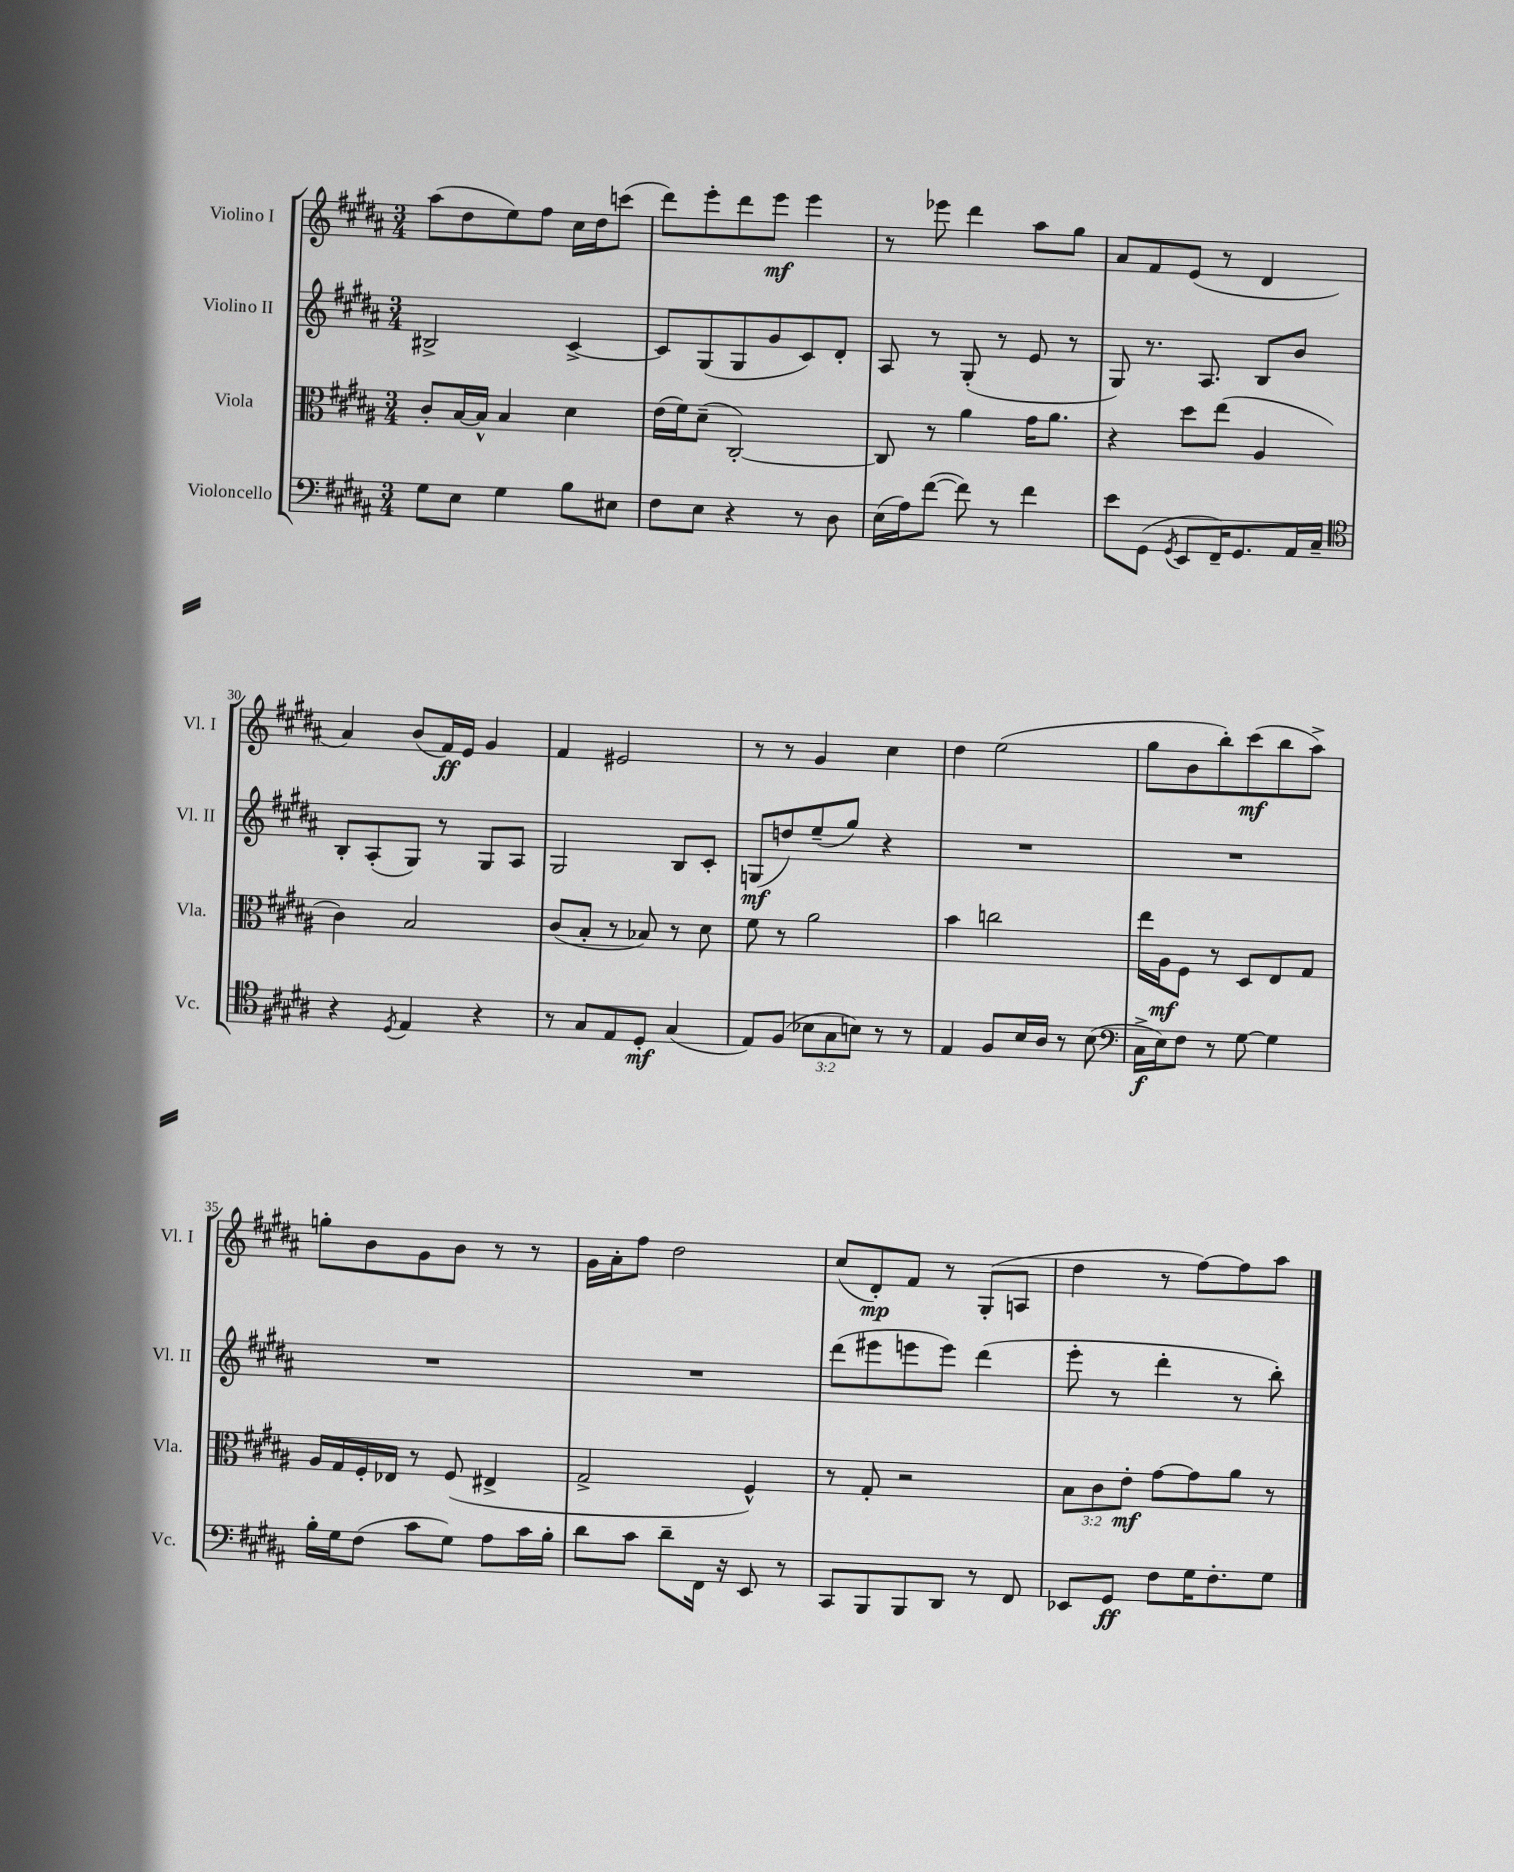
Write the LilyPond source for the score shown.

<<
\new StaffGroup <<
\new Staff = "s0" \with { instrumentName = "Violino I" shortInstrumentName = "Vl. I" } {
    \clef treble \key b \major \numericTimeSignature \time 3/4
    ais''8( dis''8 e''8) fis''8 cis''16 dis''16 c'''8( |
    dis'''8) e'''8-. dis'''8 e'''8\mf e'''4 |
    r8 ees'''8 dis'''4 ais''8 gis''8 |
    ais'8 fis'8 e'8( r8 dis'4 |
    ais'4) b'8( fis'16\ff) e'16 gis'4 |
    fis'4 eis'2 |
    r8 r8 gis'4 cis''4 |
    dis''4 e''2( |
    gis''8 b'8 b''8-.) cis'''8\mf( b''8 ais''8->) |
    g''8-. b'8 gis'8 b'8 r8 r8 |
    gis'16 ais'16-. fis''8 dis''2 |
    cis''8( dis'8-.\mp) fis'8 r8 gis8-.( a8 |
    dis''4 r8 fis''8~) fis''8 ais''8 \bar "|." |
}
\new Staff = "s1" \with { instrumentName = "Violino II" shortInstrumentName = "Vl. II" } {
    \clef treble \key b \major \numericTimeSignature \time 3/4
    bis2-> cis'4~-> |
    cis'8 gis8( gis8 gis'8 cis'8) dis'8-. |
    ais8 r8 gis8-.( r8 e'8 r8 |
    gis8) r8. ais8. b8 b'8 |
    b8-. ais8-.( gis8) r8 gis8 ais8 |
    gis2 b8 cis'8-. |
    g8\mf( d''8) e''8--( gis''8) r4 |
    R2. |
    R2. |
    R2. |
    R2. |
    dis'''8( eis'''8 e'''8 e'''8) dis'''4( |
    e'''8-. r8 dis'''4-. r8 b''8-.) \bar "|." |
}
\new Staff = "s2" \with { instrumentName = "Viola" shortInstrumentName = "Vla." } {
    \clef alto \key b \major \numericTimeSignature \time 3/4 \override Staff.TupletNumber.text = #tuplet-number::calc-fraction-text
    cis'8-. b16~ b16-^ b4 dis'4 |
    e'16( fis'16) dis'8--( cis2~-.) |
    cis8 r8 ais'4 gis'16 ais'8. |
    r4 dis''8 e''8( ais4 |
    cis'4) b2 |
    cis'8( b8-. r8 bes8) r8 dis'8 |
    fis'8 r8 ais'2 |
    b'4 c''2 |
    e''16 ais16\mf fis8 r8 dis8 e8 gis8 |
    ais16 gis16 fis16-. ees16 r8 fis8( eis4-> |
    gis2-> fis4-^) |
    r8 gis8-. r2 |
    \tuplet 3/2 { b8 cis'8 e'8-.\mf } gis'8~ gis'8 ais'8 r8 \bar "|." |
}
\new Staff = "s3" \with { instrumentName = "Violoncello" shortInstrumentName = "Vc." } {
    \clef bass \key b \major \numericTimeSignature \time 3/4 \override Staff.TupletNumber.text = #tuplet-number::calc-fraction-text
    gis8 e8 gis4 b8 eis8 |
    fis8 e8 r4 r8 dis8 |
    e16( ais16) fis'8~( fis'8) r8 fis'4 |
    e'8 gis,8( \acciaccatura { gis,8 } e,8 fis,16--) gis,8. ais,16 cis16-- |
    \clef tenor r4 \acciaccatura { dis8 } e4 r4 |
    r8 gis8 e8 dis8-.\mf gis4( |
    e8) fis8( \tuplet 3/2 { bes8 gis8 b8) } r8 r8 |
    e4 fis8 b16 ais16 r8 b8( |
    \clef bass cis16->\f e16) fis8 r8 gis8~ gis4 |
    b16-. gis16 fis8( cis'8 gis8) ais8 cis'16 b16-. |
    dis'8 cis'8 dis'8-- fis,16 r16 e,8 r8 |
    cis,8 b,,8 b,,8 dis,8 r8 fis,8 |
    ees,8 gis,8\ff fis8 gis16 fis8.-. gis8 \bar "|." |
}
>>
>>
\layout { \context { \Score currentBarNumber = #26 \override BarNumber.break-visibility = ##(#f #t #t) barNumberVisibility = #(every-nth-bar-number-visible 5) } }
